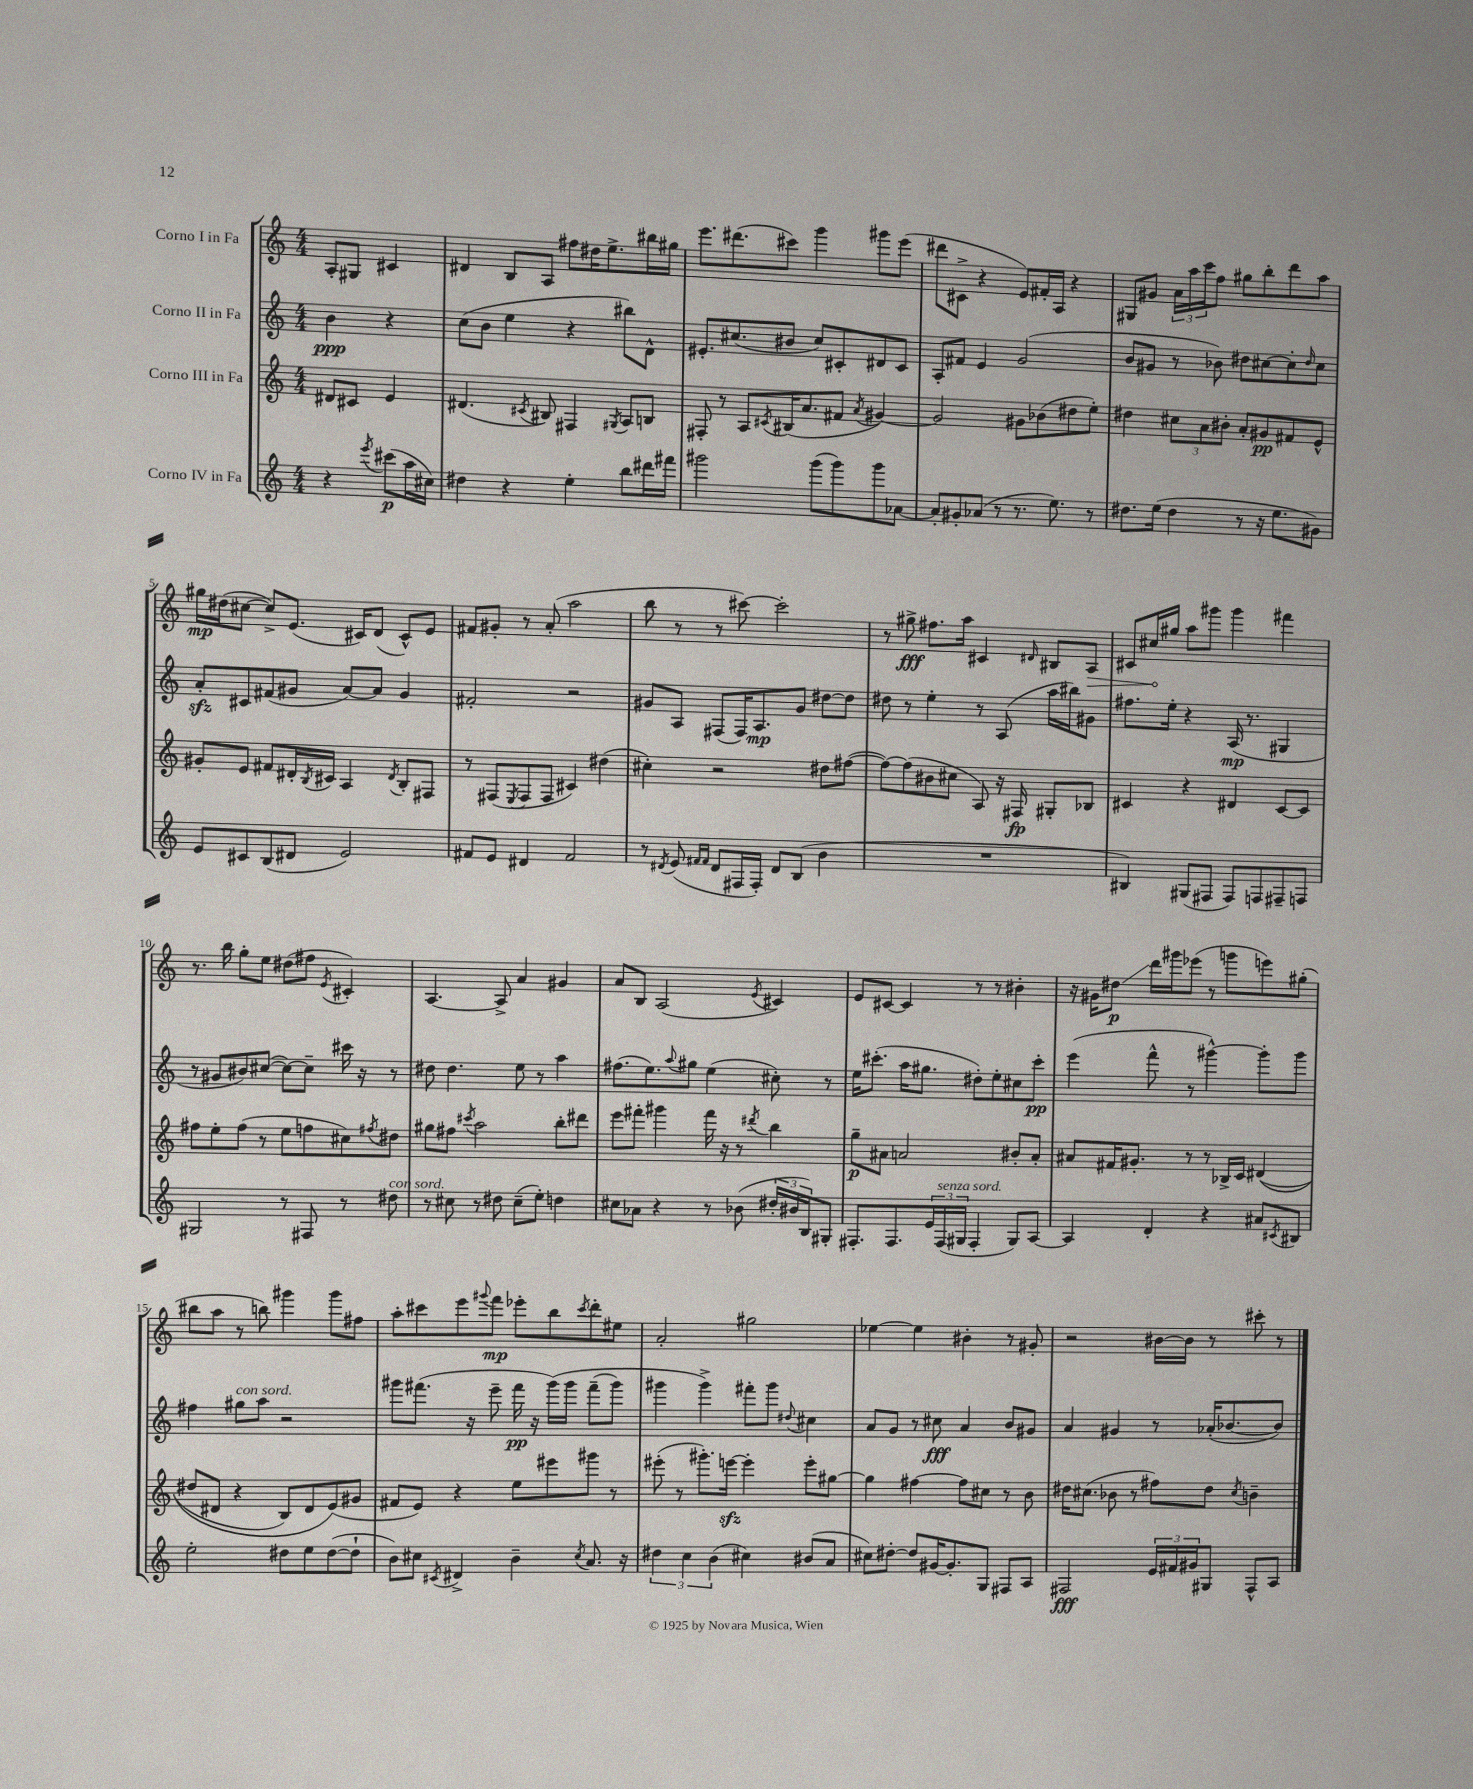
<<
\new StaffGroup <<
\new Staff = "s0" \with { instrumentName = "Corno I in Fa" } {
    \clef treble \key c \major \numericTimeSignature \time 4/4 \partial 2
    a8-. gis8 cis'4 |
    dis'4 b8 a8 fis''8 dis''16 e''8.-> bis''16 gis''16 |
    e'''8. dis'''8.( cis'''8) g'''4 gis'''8 e'''8( |
    dis'''8 cis'8-> r4 e'8) fis'16-. a16 r4 |
    gis8 gis'8 \tuplet 3/2 { a'16 a''16 c'''16 } f''8 gis''8 b''8-. d'''8 a''8 |
    gis''16\mp dis''16( cis''8~ cis''8->) e'8.( cis'16) d'8( cis'8-^) e'8 |
    fis'8 gis'8-. r8 a'8-.( a''2 |
    b''8 r8 r8 cis'''8~) cis'''2-. |
    r8 gis''8->\fff fis''8. a''16 cis'4 \grace { dis'16 } bis8 \once \override Hairpin.circled-tip = ##t a8\> |
    cis'8 cis''16\! gis''16 a''8 gis'''8 gis'''4 fis'''4 |
    r8. b''16 g''8-. e''8 dis''8( fis''8 \acciaccatura { e'8 } cis'4-.) |
    a4.~ a8-> a'4 gis'4 |
    a'8 b8 a2( \acciaccatura { e'8 } cis'4) |
    e'8 cis'8~ cis'4 r8 r8 bis'4-. |
    r16 gis'16 dis''8\glissando\p d'''16 gis'''16 ees'''8( r8 g'''8 e'''8) gis''8-.( |
    bis''8 a''8 r8 b''8) gis'''4 gis'''8 fis''8 |
    a''8-. cis'''8 e'''8 \appoggiatura { gis'''8 } f'''8\mp ees'''8-. b''8 \acciaccatura { cis'''8 } d'''8-. eis''8 |
    a'2-. gis''2 |
    ees''4~ ees''4 bis'4-. r8 gis'8-. |
    r2 bis'16~ bis'16 r8 cis'''8-. r8 \bar "|." |
}
\new Staff = "s1" \with { instrumentName = "Corno II in Fa" } {
    \clef treble \key c \major \numericTimeSignature \time 4/4 \partial 2
    b'4\ppp r4 |
    c''8( b'8 e''4 r4 bis''8) d'8-^ |
    eis'8.-. cis''8.( bis'8 cis''8) cis'8-. dis'8 cis'8 |
    a8-. fis'8 e'4 g'2( |
    b'8 gis'8 r8 bes'8) dis''8 cis''8~ cis''8-. \grace { dis''16 } cis''8 |
    a'8-.\sfz cis'8 fis'8( gis'8 a'8~) a'8 gis'4 |
    fis'2-. r2 |
    gis'8 a8 fis8( fis16) a8.\mp gis'8 dis''8~ dis''8 |
    dis''8 r8 e''4-. r8 a8( a''16 bis''16) gis'8 |
    fis''8. e''16-. r4 a16\mp( r8. gis4 |
    r8 gis'8 bis'8) cis''8~( cis''8~) cis''8-- cis'''16 r16 r8 |
    dis''8 dis''4. e''8 r8 a''4 |
    fis''8.( e''8.) \appoggiatura { a''8 } gis''8 e''4( cis''8-.) r8 |
    e''16 cis'''8.-.( a''16 gis''8. dis''8-.) e''8-. cis''8 cis'''8-.\pp |
    e'''4( f'''8-^ r8 gis'''4~-^) gis'''8-. gis'''8 |
    fis''4 gis''8^\markup { \italic "con sord." } a''8 r2 |
    gis'''8 fis'''8.( r16 e'''8-- fis'''16\pp r16 gis'''16)\( gis'''16 fis'''8--( gis'''8) |
    gis'''4 gis'''4->\) fis'''8-. gis'''8 \appoggiatura { dis''8 } cis''4 |
    a'8 g'8 r8 cis''8\fff a'4 b'8 gis'8 |
    a'4 gis'4 r8 aes'16-.( bes'8.~ bes'8) \bar "|." |
}
\new Staff = "s2" \with { instrumentName = "Corno III in Fa" } {
    \clef treble \key c \major \numericTimeSignature \time 4/4 \partial 2
    dis'8 cis'8 e'4 |
    dis'4.( \acciaccatura { cis'8 } bis8) fis4 \acciaccatura { gis8 } a8 b8 |
    fis8-. r8 a8 \acciaccatura { cis'8 } bis16( a'8. fis'8 \acciaccatura { a'8 } gis'4~) |
    gis'2 gis'8 bes'8( dis''8 e''8-.) |
    dis''4 \tuplet 3/2 { cis''8 a'8 bis'8-. } a'8-. gis'8\pp fis'8 e'8-^ |
    gis'8-. e'8 fis'8 dis'16-. \acciaccatura { b8 } cis'16 a4 \acciaccatura { dis'8 } b8-. fis8 |
    r8 fis8( \acciaccatura { e8 } fis8 fis8 cis'4) dis''4( |
    cis''4-.) r2 dis''8 fis''8~( |
    fis''8~) fis''8( bis'8 cis''8 a8) r16 fis16\fp gis8-. bes8 |
    cis'4 r4 dis'4 cis'8~ cis'8 |
    fis''8 e''8-. fis''8( r8 e''8 f''8 cis''8) \acciaccatura { fis''8 } dis''8 |
    gis''8 fis''8 \acciaccatura { cis'''8 } a''2 b''8-. dis'''8 |
    e'''8 fis'''8-. gis'''4 fis'''16 r16 r8 \acciaccatura { dis'''8 } b''4 |
    g''8--\p ais'8 a'2 bis'8-. a'8-. |
    ais'8 fis'16 gis'8.-. r8 r8 bes16-> c'16 dis'4(\( |
    dis''8 dis'8 r4 b8) dis'8 e'8(\) gis'8 |
    fis'8 e'8) r4 e''8 eis'''8 gis'''8 r8 |
    eis'''8-.( r8 gis'''8.-.) e'''16~\sfz e'''4-. e'''8-. gis''8~ |
    gis''4 fis''4~ fis''8 cis''8 r8 b'8 |
    dis''16 cis''8.( bes'8 r8 fis''8) dis''8 \acciaccatura { cis''8 } b'4-- \bar "|." |
}
\new Staff = "s3" \with { instrumentName = "Corno IV in Fa" } {
    \clef treble \key c \major \numericTimeSignature \time 4/4 \partial 2
    r4 \acciaccatura { e'''8 } cis'''8\p( a''16 cis''16) |
    dis''4 r4 e''4-. b''8 dis'''16 fis'''16 |
    gis'''2 gis'''8( gis'''8) gis'''8 aes'8~ |
    aes'8-. gis'8-. aes'8( r8 r8. e''8.) r8 |
    dis''8. e''16( dis''4 r8 r16 e''8. gis'8) |
    e'8 cis'8 b8( dis'8 e'2) |
    fis'8 e'8 dis'4 fis'2 |
    r8 \acciaccatura { dis'8 } e'8( \grace { fis'16 fis'16 } dis'8 fis16 fis16-.) dis'8 b8( b'4 |
    R1 |
    bis4) gis8( fis8 fis8) f8 fis8-- f8 |
    gis2 r8 fis8 r8 dis''8^\markup { \italic "con sord." } |
    r8 cis''8 r8 dis''8 cis''8--( e''8-.) d''4 |
    cis''8 aes'8 r4 r8 bes'8( \tuplet 3/2 { dis''16-. bis'16 b16) } gis8-. |
    fis8.-. fis8. \tuplet 3/2 { e'16 fis16^\markup { \italic "senza sord." }( gis16 } fis4-. gis8) a8~ |
    a4 d'4-. r4 ais'8 \acciaccatura { cis'8 } bis8 |
    e''2-. dis''8 e''8 dis''8~( dis''8-! |
    b'8) cis''8 \acciaccatura { cis'8 } dis'4-> b'4-- \acciaccatura { cis''8 } a'8. r16 |
    \tuplet 3/2 { dis''4 c''4 b'4( } cis''4) bis'8( a'8 |
    cis''8) dis''8~-. dis''8 gis'16~ gis'8.-. g8 fis8 a8 |
    fis2\fff \tuplet 3/2 { e'16 fis'16 gis'16 } gis8 fis8-^ a8 \bar "|." |
}
>>
>>
